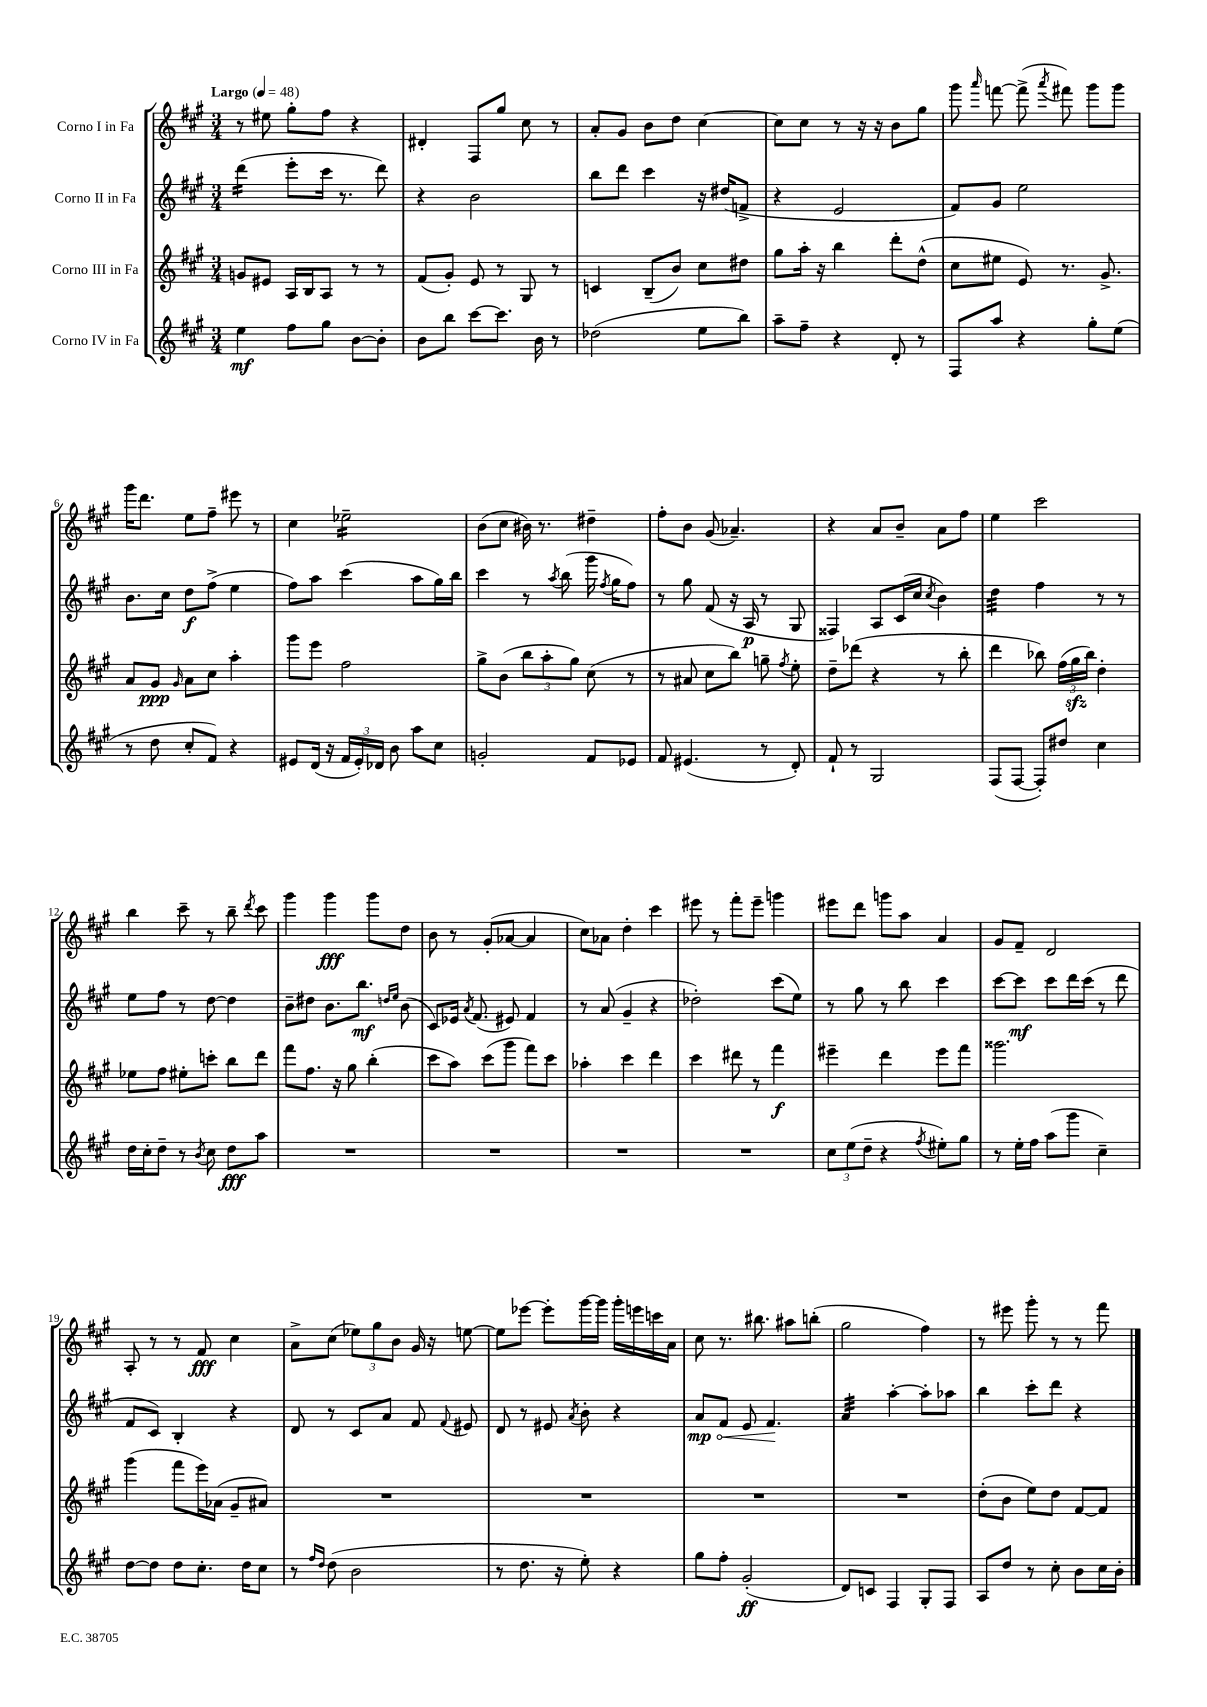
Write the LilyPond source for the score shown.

<<
\new StaffGroup <<
\new Staff = "s0" \with { instrumentName = "Corno I in Fa" } {
    \clef treble \key a \major \numericTimeSignature \time 3/4 \tempo "Largo" 4 = 48
    \autoBeamOff r8 eis''8 gis''8[-. fis''8] r4 |
    dis'4-. fis8[ gis''8] cis''8 r8 |
    a'8[-. gis'8] b'8[ d''8] cis''4~ |
    cis''8[ cis''8] r8 r16 r16 b'8[ gis''8] |
    gis'''8 \grace { a'''16 } f'''8~ f'''8->( \acciaccatura { a'''8 } fis'''8) gis'''8[ gis'''8] |
    gis'''16[ d'''8.] e''8[ fis''8]-- eis'''8 r8 |
    cis''4 ees''2:16-- |
    b'8[( cis''8] bis'16) r8. dis''4-- |
    fis''8[-. b'8] gis'8( aes'4.--) |
    r4 a'8[ b'8]-- a'8[ fis''8] |
    e''4 cis'''2 |
    b''4 cis'''8-- r8 b''8-- \acciaccatura { d'''8 } cis'''8 |
    gis'''4 gis'''4\fff gis'''8[ d''8] |
    b'8 r8 gis'8[-.( aes'8]~ aes'4 |
    cis''8[) aes'8] d''4-. cis'''4 |
    eis'''8 r8 fis'''8[-. eis'''8]-- g'''4 |
    eis'''8[ d'''8] g'''8[ a''8] a'4 |
    gis'8[ fis'8]-- d'2 |
    a8-. r8 r8 fis'8\fff cis''4 |
    a'8[-> cis''8]( \tuplet 3/2 { ees''8[) gis''8 b'8] } gis'16 r16 e''8~ |
    e''8[ ees'''8]~ ees'''8[-. gis'''16~ gis'''16] gis'''16[-. e'''16 c'''16 a'16] |
    cis''8 r8. bis''8. ais''8[ b''8]-.( |
    gis''2 fis''4) |
    r8 eis'''8 gis'''8-. r8 r8 fis'''8 \bar "|." |
}
\new Staff = "s1" \with { instrumentName = "Corno II in Fa" } {
    \clef treble \key a \major \numericTimeSignature \time 3/4
    \autoBeamOff d'''4:16( e'''8[-. cis'''16] r8. d'''8) |
    r4 b'2 |
    b''8[ d'''8] cis'''4 r16 dis''16[( f'8]-> |
    r4 e'2 |
    fis'8[) gis'8] e''2 |
    b'8.[ cis''16] d''8[\f fis''8]->( e''4 |
    fis''8[) a''8] cis'''4( a''8[ gis''16) b''16] |
    cis'''4 r8 \acciaccatura { a''8 } b''8( gis'''16 \acciaccatura { fis''8 } gis''16[ fis''8]) |
    r8 gis''8 fis'8( r16 a16\p r8 gis8 |
    fisis4) a8[ cis'16( cis''16] \acciaccatura { cis''8 } b'4) |
    d''4:32 fis''4 r8 r8 |
    e''8[ fis''8] r8 d''8~ d''4 |
    b'8[-- dis''8] b'8.[ b''8.]\mf \grace { d''16[ e''16] } b'8( |
    cis'8[) ees'16] \acciaccatura { a'8 } fis'8.( eis'8) fis'4 |
    r8 a'8( gis'4-- r4 |
    des''2-.) cis'''8[( e''8]) |
    r8 gis''8 r8 b''8 cis'''4 |
    cis'''8[~ cis'''8]\mf cis'''8[ d'''16 cis'''16]( r8 d'''8 |
    fis'8[ cis'8]) b4-. r4 |
    d'8 r8 cis'8[ a'8] fis'8 \appoggiatura { fis'8 } eis'8 |
    d'8 r8 eis'8 \acciaccatura { a'8 } b'8-. r4 |
    \once \override Hairpin.circled-tip = ##t a'8[\mp\< fis'8] e'8 fis'4.\! |
    a'4:32 a''4~-. a''8[-. aes''8] |
    b''4 cis'''8[-. d'''8] r4 \bar "|." |
}
\new Staff = "s2" \with { instrumentName = "Corno III in Fa" } {
    \clef treble \key a \major \numericTimeSignature \time 3/4
    \autoBeamOff g'8[ eis'8] a16[ b16 a8] r8 r8 |
    fis'8[( gis'8]-.) e'8 r8 gis8 r8 |
    c'4 b8[--( b'8]) cis''8[ dis''8] |
    gis''8[ a''16]-. r16 b''4 d'''8[-. d''8]-^( |
    cis''8[ eis''8] e'8) r8. gis'8.-> |
    a'8[ gis'8]\ppp \grace { gis'16 } a'8[ cis''8] a''4-. |
    gis'''8[ e'''8] fis''2 |
    gis''8[-> b'8]( \tuplet 3/2 { b''8[ a''8-. gis''8]) } cis''8( r8 |
    r8 ais'8 cis''8[ b''8]) g''8-- \acciaccatura { fis''8 } e''8-. |
    d''8[-- des'''8]( r4 r8 b''8-. |
    d'''4 bes''8) \tuplet 3/2 { fis''16[( gis''16\sfz bes''16]) } d''4-. |
    ees''8[ fis''8] eis''8[-. c'''8]-. b''8[ d'''8] |
    fis'''8[ fis''8.] r16 gis''8 b''4-.( |
    cis'''8[ a''8]) cis'''8[( gis'''8] fis'''8[) cis'''8] |
    aes''4-. cis'''4 d'''4 |
    cis'''4 dis'''8 r8 fis'''4\f |
    eis'''4-- d'''4 eis'''8[ fis'''8] |
    gisis'''2. |
    gis'''4( fis'''8[ e'''16) aes'16]( gis'8[-- ais'8]) |
    R2. |
    R2. |
    R2. |
    R2. |
    d''8[-.( b'8] e''8[) d''8] fis'8[~ fis'8] \bar "|." |
}
\new Staff = "s3" \with { instrumentName = "Corno IV in Fa" } {
    \clef treble \key a \major \numericTimeSignature \time 3/4
    \autoBeamOff e''4\mf fis''8[ gis''8] b'8[~ b'8]-. |
    b'8[ b''8] cis'''8[~ cis'''8.] b'16 r8 |
    des''2( e''8[ b''8]) |
    a''8[-- fis''8]-- r4 d'8-. r8 |
    fis8[ a''8] r4 gis''8[-. e''8]( |
    r8 d''8 cis''8[-. fis'8]) r4 |
    eis'8[ d'16]( r16 \tuplet 3/2 { fis'16[ eis'16-.) des'16] } b'8 a''8[ cis''8] |
    g'2-. fis'8[ ees'8] |
    fis'8 eis'4.( r8 d'8-.) |
    fis'8-! r8 gis2 |
    fis8[( fis8]~ fis8[-.) dis''8] cis''4 |
    d''16[ cis''16-. d''8]-- r8 \acciaccatura { b'8 } cis''8 d''8[\fff a''8] |
    R2. |
    R2. |
    R2. |
    R2. |
    \tuplet 3/2 { cis''8[ e''8( d''8]-- } r4 \acciaccatura { fis''8 } eis''8[-.) gis''8] |
    r8 e''16[-. fis''16] a''8[( gis'''8] cis''4--) |
    d''8[~ d''8] d''8[ cis''8.]-. d''16[ cis''8] |
    r8 \grace { fis''16[ d''16] } d''8( b'2 |
    r8 d''8. r16 e''8-.) r4 |
    gis''8[ fis''8]-. gis'2-.\ff( |
    d'8[) c'8] fis4 gis8[-. fis8] |
    a8[ d''8] r8 cis''8-. b'8[ cis''16 b'16]-. \bar "|." |
}
>>
>>
